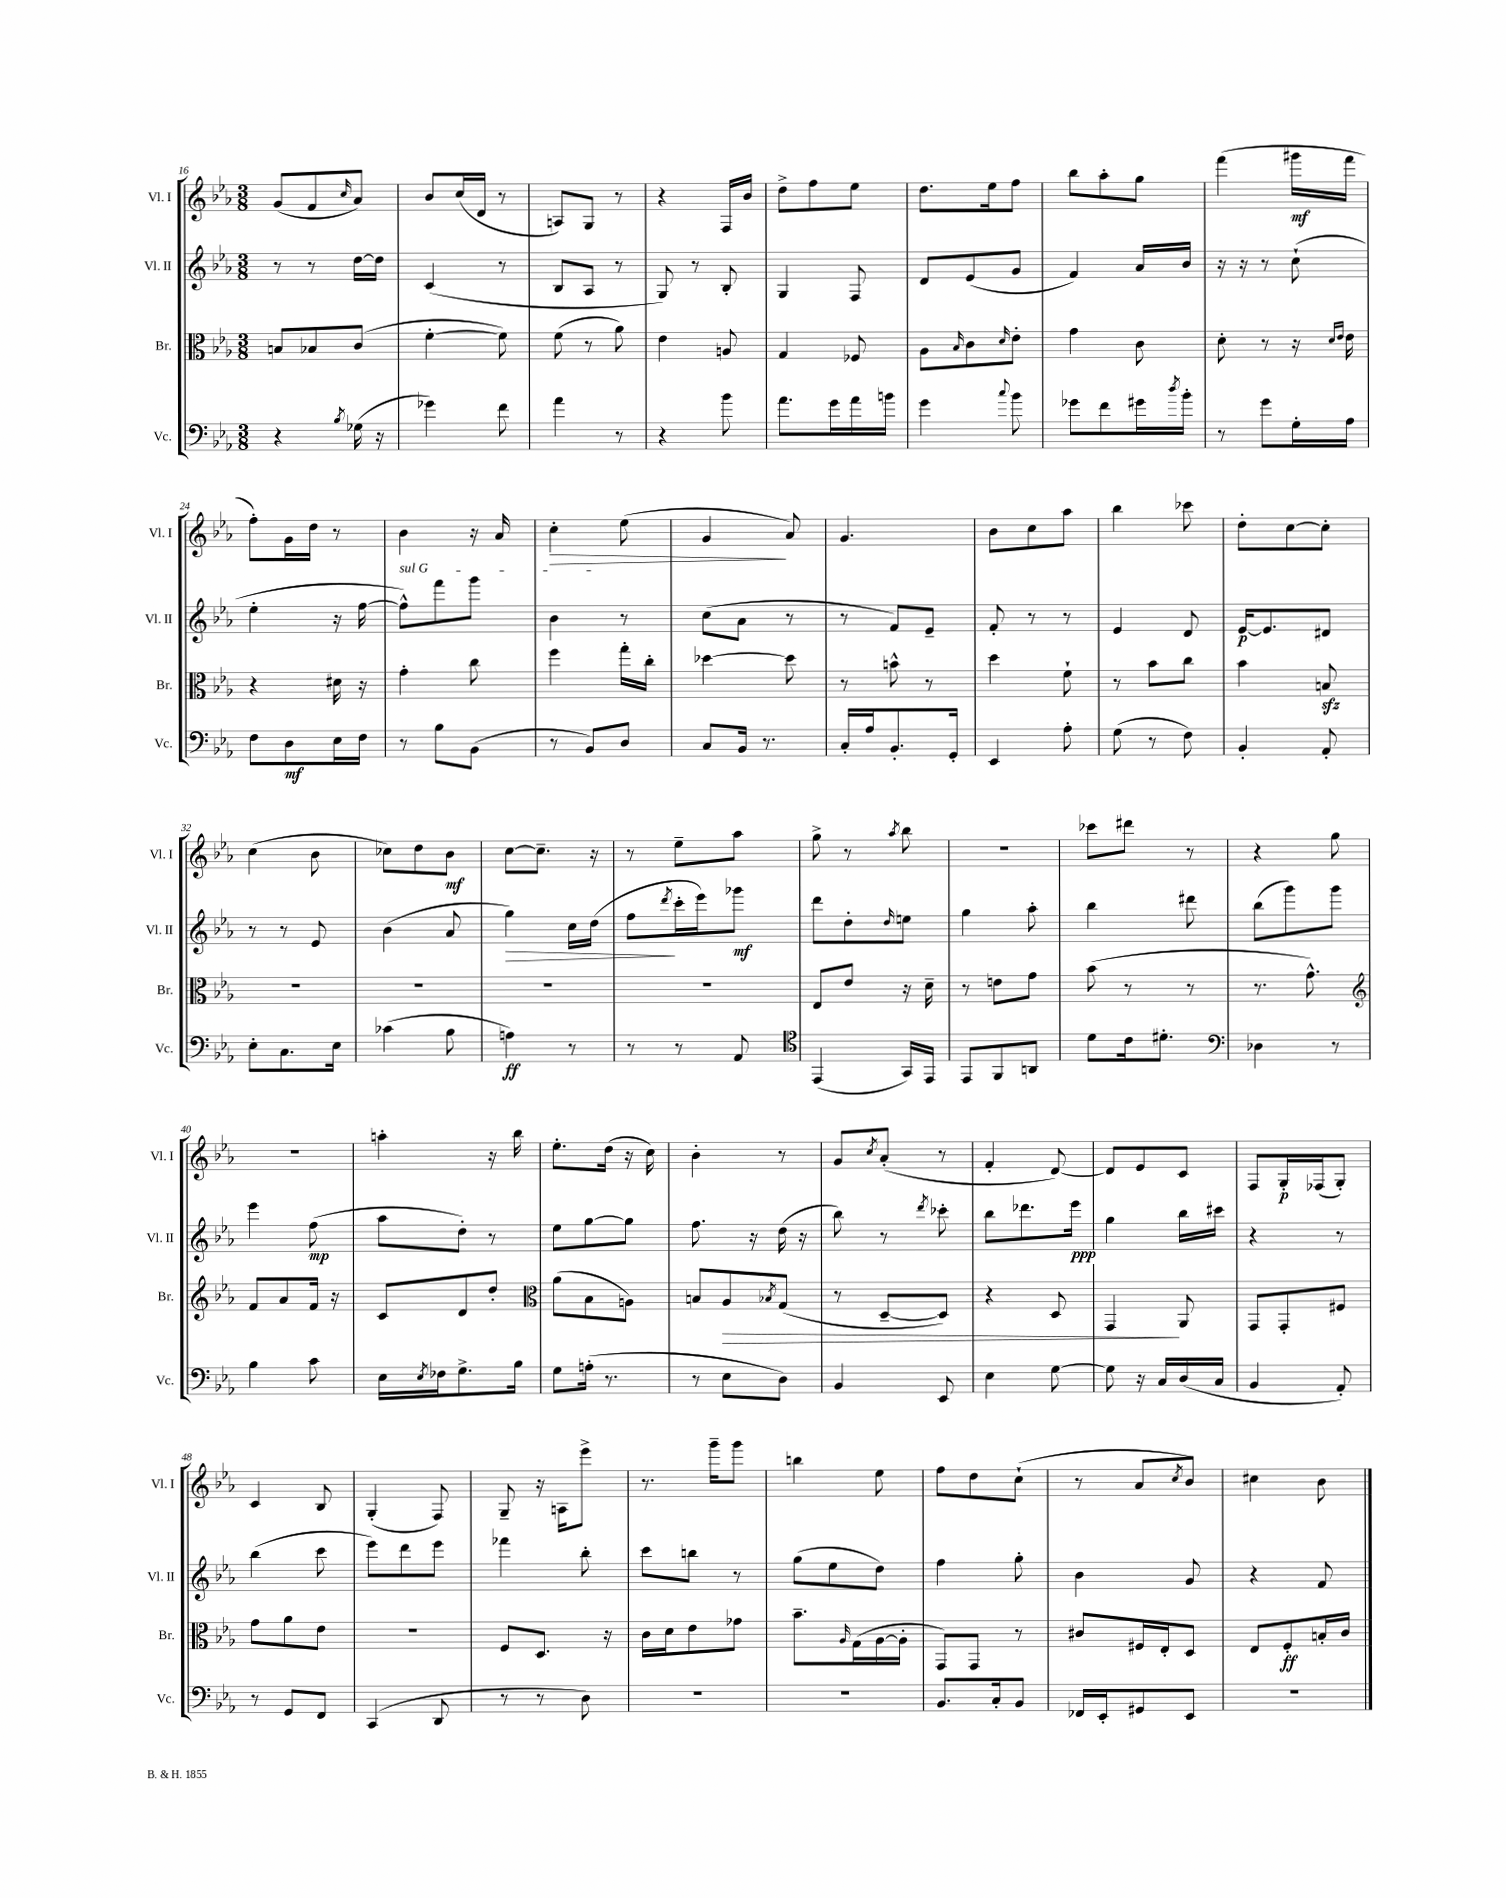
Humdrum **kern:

**kern	**dynam	**kern	**dynam	**kern	**dynam	**kern	**dynam
*part4	*part4	*part3	*part3	*part2	*part2	*part1	*part1
*staff4	*staff4	*staff3	*staff3	*staff2	*staff2	*staff1	*staff1
*I"Vc.	*	*I"Br.	*	*I"Vl. II	*	*I"Vl. I	*
*I'Vc.	*	*I'Br.	*	*I'Vl. II	*	*I'Vl. I	*
*clefF4	*	*clefC3	*	*clefG2	*	*clefG2	*
*k[b-e-a-]	*	*k[b-e-a-]	*	*k[b-e-a-]	*	*k[b-e-a-]	*
*M3/8	*	*M3/8	*	*M3/8	*	*M3/8	*
=16	=16	=16	=16	=16	=16	=16	=16
4r	.	8Bn/L	.	8r	.	(8g/L	.
.	.	8B-X/	.	8r	.	8f/	.
8qB-/	.	.	.	.	.	16qqcc/	.
(16G-X\	.	(8c/J	.	[16dd\LL	.	8a-/J)	.
16r	.	.	.	16dd\JJ]	.	.	.
=17	=17	=17	=17	=17	=17	=17	=17
4g-X\)	.	[4f'\	.	(4c/	.	8b-/L	.
.	.	.	.	.	.	(16cc/L	.
.	.	.	.	.	.	16d/JJ	.
8f\	.	8f\])	.	8r	.	8r	.
=18	=18	=18	=18	=18	=18	=18	=18
4a-\	.	(8f\	.	8B-/L	.	8An/L)	.
.	.	8r	.	8A-/J	.	8G/J	.
8r	.	8a-\)	.	8r	.	8r	.
=19	=19	=19	=19	=19	=19	=19	=19
4r	.	4e-\	.	8G/)	.	4r	.
.	.	.	.	8r	.	.	.
8b-\	.	8An/	.	8B-'/	.	16F/LL	.
.	.	.	.	.	.	16b-/JJ	.
=20	=20	=20	=20	=20	=20	=20	=20
8.a-\L	.	4G/	.	4G/	.	8dd^\L	.
.	.	.	.	.	.	8ff\	.
16g\L	.	.	.	.	.	.	.
16a-\	.	8F-X/	.	8F/	.	8ee-\J	.
16bn\JJ	.	.	.	.	.	.	.
=21	=21	=21	=21	=21	=21	=21	=21
4g\	.	8A-\L	.	8d/L	.	8.dd\L	.
.	.	16qqB-/	.	.	.	.	.
.	.	8c\	.	(8e-/	.	.	.
.	.	.	.	.	.	16ee-\k	.
8qqcc/	.	16qqd/	.	.	.	.	.
8b-\	.	8e-'\J	.	8g/J	.	8ff\J	.
=22	=22	=22	=22	=22	=22	=22	=22
8g-X\L	.	4g\	.	4f/)	.	8bb-\L	.
8f\	.	.	.	.	.	8aa-'\	.
16g#X\L	.	8c\	.	16a-/LL	.	8gg\J	.
8qdd/	.	.	.	.	.	.	.
16b-'\JJ	.	.	.	16b-/JJ	.	.	.
=23	=23	=23	=23	=23	=23	=23	=23
8r	.	8d'\	.	16r	.	(4fff\	.
.	.	.	.	16r	.	.	.
8g\L	.	8r	.	8r	.	.	.
16G'\L	.	16r	.	(8cc`\	.	16ggg#X\LL	mf
.	.	16qqd/LL	.	.	.	.	.
.	.	16qqe-/JJ	.	.	.	.	.
16A-\JJ	.	16e-\	.	.	.	16fff\JJ	.
!!LO:LB:g=z
=24	=24	=24	=24	=24	=24	=24	=24
8F\L	.	4r	.	4ee-'\	.	8ff'\L)	.
8D\	mf	.	.	.	.	16g\L	.
.	.	.	.	.	.	16dd\JJ	.
16E-\L	.	16d#X\	.	16r	.	8r	.
16F\JJ	.	16r	.	[16ff\	.	.	.
=25	=25	=25	=25	=25	=25	=25	=25
!	!	!	!	!LO:TX:a:i:t=sul G	!	!	!
8r	.	4g'\	.	8ff^^\L])	.	4b-\	.
8B-\L	.	.	.	8fff\	.	.	.
(8BB-\J	.	8cc\	.	8ggg\J	.	16r	.
.	.	.	.	.	.	16a-/	.
=26	=26	=26	=26	=26	=26	=26	=26
!	!	!	!	!	!	!	!LO:HP:b
8r	.	4ff\	.	4b-\	.	4cc'\	>
8BB-/L)	.	.	.	.	.	.	.
8D/J	.	16gg'\LL	.	8r	.	(8ee-\	.
.	.	16cc'\JJ	.	.	.	.	.
=27	=27	=27	=27	=27	=27	=27	=27
8C/L	.	[4dd-X\	.	(8cc\L	.	4g/	.
16BB-/Jk	.	.	.	8a-\J	.	.	.
8.r	.	.	.	.	.	.	.
.	.	8dd-\]	.	8r	.	8a-/)	]
=28	=28	=28	=28	=28	=28	=28	=28
16C'/LL	.	8r	.	8r	.	4.g/	.
16A-/J	.	.	.	.	.	.	.
8.BB-'/	.	8bn^^\	.	8f/L)	.	.	.
.	.	8r	.	8e-~/J	.	.	.
16GG'/Jk	.	.	.	.	.	.	.
=29	=29	=29	=29	=29	=29	=29	=29
4EE-/	.	4dd\	.	8f'/	.	8b-\L	.
.	.	.	.	8r	.	8cc\	.
8A-'\	.	8f`\	.	8r	.	8aa-\J	.
=30	=30	=30	=30	=30	=30	=30	=30
(8G\	.	8r	.	4e-/	.	4bb-\	.
8r	.	8b-\L	.	.	.	.	.
8F\)	.	8cc\J	.	8d/	.	8ccc-X\	.
=31	=31	=31	=31	=31	=31	=31	=31
4BB-'/	.	4b-\	.	[16e-/KL	p	8dd'\L	.
.	.	.	.	8.e-/]	.	.	.
.	.	.	.	.	.	[8cc\	.
8AA-'/	.	8Bnzz/	.	8d#X/J	.	8cc'\J]	.
!!LO:LB:g=z
=32	=32	=32	=32	=32	=32	=32	=32
8E-'\L	.	4.r	.	8r	.	(4cc\	.
8.C\	.	.	.	8r	.	.	.
.	.	.	.	8e-/	.	8b-\	.
16E-\Jk	.	.	.	.	.	.	.
=33	=33	=33	=33	=33	=33	=33	=33
(4c-X\	.	4.r	.	(4b-\	.	8cc-X\L)	.
.	.	.	.	.	.	8dd\	.
8B-\	.	.	.	8a-/	.	8b-\J	mf
=34	=34	=34	=34	=34	=34	=34	=34
!	!	!	!	!	!LO:HP:b	!	!
4An\)	ff	4.r	.	4gg\)	>	[8cc\L	.
.	.	.	.	.	.	8.cc~\J]	.
8r	.	.	.	16cc\LL	.	.	.
.	.	.	.	(16dd\JJ	.	16r	.
=35	=35	=35	=35	=35	=35	=35	=35
8r	.	4.r	.	8ff\L	.	8r	.
.	.	.	.	8qddd/	.	.	.
8r	.	.	.	16ccc'\L	]	8ee-~\L	.
.	.	.	.	16eee-\J)	.	.	.
8AA-/	.	.	.	8ggg-X\J	mf	8aa-\J	.
=36	=36	=36	=36	=36	=36	=36	=36
*clefC4	*	*	*	*	*	*	*
(4EE-/	.	8E-/L	.	8ddd\L	.	8gg^\	.
.	.	8e-/J	.	8dd'\	.	8r	.
.	.	.	.	16qqdd/	.	8qaa-/	.
16GG/LL)	.	16r	.	8een\J	.	8bb-\	.
16EE-/JJ	.	16d~\	.	.	.	.	.
=37	=37	=37	=37	=37	=37	=37	=37
8EE-/L	.	8r	.	4gg\	.	4.r	.
8FF/	.	8en\L	.	.	.	.	.
8AAn/J	.	8g\J	.	8aa-'\	.	.	.
=38	=38	=38	=38	=38	=38	=38	=38
8d\L	.	(8b-\	.	4bb-\	.	8ccc-X\L	.
16c\k	.	8r	.	.	.	8ddd#X\J	.
8.d#X'\J	.	.	.	.	.	.	.
.	.	8r	.	8ddd#X\	.	8r	.
=39	=39	=39	=39	=39	=39	=39	=39
*clefF4	*	*	*	*	*	*	*
4D-X\	.	8.r	.	(8bb-\L	.	4r	.
.	.	.	.	8ggg\)	.	.	.
.	.	8.g^^\)	.	.	.	.	.
8r	.	.	.	8ggg\J	.	8gg\	.
!!LO:LB:g=z
=40	=40	=40	=40	=40	=40	=40	=40
*	*	*clefG2	*	*	*	*	*
4B-\	.	8f/L	.	4eee-\	.	4.r	.
.	.	8a-/	.	.	.	.	.
8c\	.	16f/Jk	.	(8ff\	mp	.	.
.	.	16r	.	.	.	.	.
=41	=41	=41	=41	=41	=41	=41	=41
16E-\LL	.	8c/L	.	8aa-\L	.	4aan'\	.
8qE-/	.	.	.	.	.	.	.
16F-X\J	.	.	.	.	.	.	.
8.G^\	.	8d/	.	8dd'\J)	.	.	.
.	.	8dd'/J	.	8r	.	16r	.
16B-\Jk	.	.	.	.	.	16bb-\	.
=42	=42	=42	=42	=42	=42	=42	=42
*	*	*clefC3	*	*	*	*	*
8G\L	.	(8a-\L	.	8ee-\L	.	8.ee-'\L	.
(16An'\Jk	.	8B-\	.	[8gg\	.	.	.
8.r	.	.	.	.	.	(16dd\Jk	.
.	.	8An\J)	.	8gg\J]	.	16r	.
.	.	.	.	.	.	16cc\)	.
=43	=43	=43	=43	=43	=43	=43	=43
8r	.	8Bn/L	.	8.ff\	.	4b-'\	.
!	!	!	!LO:HP:b	!	!	!	!
8E-\L	.	8A-/	>	.	.	.	.
.	.	.	.	16r	.	.	.
.	.	8qB-X/	.	.	.	.	.
8D\J)	.	(8G/J	.	(16dd\	.	8r	.
.	.	.	.	16r	.	.	.
=44	=44	=44	=44	=44	=44	=44	=44
4BB-/	.	8r	.	8bb-\)	.	8g/L	.
.	.	.	.	.	.	8qcc/	.
.	.	[8D~/L	.	8r	.	(8a-'/J	.
.	.	.	.	8qddd/	.	.	.
8EE-/	.	8D/J])	.	8ccc-X'\	.	8r	.
=45	=45	=45	=45	=45	=45	=45	=45
4E-\	.	4r	.	8bb-\L	.	4f'/	.
.	.	.	.	8.ddd-X\	.	.	.
[8G\	.	8D/	.	.	.	[8d/)	.
.	.	.	.	16eee-\Jk	ppp	.	.
=46	=46	=46	=46	=46	=46	=46	=46
8G\]	.	4GG/	.	4gg\	.	8d/L]	.
16r	.	.	.	.	.	8e-/	.
16C/LL	.	.	.	.	.	.	.
(16D/	.	8AA-/	]	16bb-\LL	.	8c/J	.
16C/JJ	.	.	.	16ccc#X\JJ	.	.	.
=47	=47	=47	=47	=47	=47	=47	=47
4BB-/	.	8GG/L	.	4r	.	8F/L	.
.	.	8GG'/	.	.	.	16G'/L	p
.	.	.	.	.	.	(16F-X/J	.
8AA-'/)	.	8F#X/J	.	8r	.	8G'/J)	.
!!LO:LB:g=z
=48	=48	=48	=48	=48	=48	=48	=48
8r	.	8g\L	.	(4bb-\	.	4c/	.
8GG/L	.	8a-\	.	.	.	.	.
8FF/J	.	8e-\J	.	8ccc\	.	8B-/	.
=49	=49	=49	=49	=49	=49	=49	=49
(4CC/	.	4.r	.	8eee-\L)	.	(4G'/	.
.	.	.	.	8ddd\	.	.	.
8DD/	.	.	.	8eee-\J	.	8F/)	.
=50	=50	=50	=50	=50	=50	=50	=50
8r	.	8F/L	.	4fff-X\	.	8G~/	.
8r	.	8.D/J	.	.	.	16r	.
.	.	.	.	.	.	16An\KL	.
8D\)	.	.	.	8bb-'\	.	8eee-^\J	.
.	.	16r	.	.	.	.	.
=51	=51	=51	=51	=51	=51	=51	=51
4.r	.	16c\LL	.	8ccc\L	.	8.r	.
.	.	16d\J	.	.	.	.	.
.	.	8e-\	.	8bbn\J	.	.	.
.	.	.	.	.	.	16ggg~\KL	.
.	.	8g-X\J	.	8r	.	8ggg\J	.
=52	=52	=52	=52	=52	=52	=52	=52
4.r	.	8.b-~\L	.	(8gg\L	.	4bbn\	.
.	.	.	.	8ee-\	.	.	.
.	.	16qqA-/	.	.	.	.	.
.	.	(16G\L	.	.	.	.	.
.	.	[16A-\	.	8dd\J)	.	8ee-\	.
.	.	16A-'\JJ]	.	.	.	.	.
=53	=53	=53	=53	=53	=53	=53	=53
8.BB-/L	.	8GG/L)	.	4ff\	.	8ff\L	.
.	.	8GG/J	.	.	.	8dd\	.
16C'/k	.	.	.	.	.	.	.
8BB-/J	.	8r	.	8gg'\	.	(8cc`\J	.
=54	=54	=54	=54	=54	=54	=54	=54
16FF-X/LL	.	8c#X/L	.	4b-\	.	8r	.
16EE-'/J	.	.	.	.	.	.	.
8GG#X/	.	16F#X/L	.	.	.	8a-/L	.
.	.	16E-'/J	.	.	.	.	.
.	.	.	.	.	.	8qcc/	.
8EE-/J	.	8D/J	.	8g/	.	8b-/J)	.
=55	=55	=55	=55	=55	=55	=55	=55
4.r	.	8E-/L	.	4r	.	4cc#X\	.
.	.	8F'/	ff	.	.	.	.
.	.	16Bn'/L	.	8f/	.	8b-\	.
.	.	16c/JJ	.	.	.	.	.
==	==	==	==	==	==	==	==
*-	*-	*-	*-	*-	*-	*-	*-
